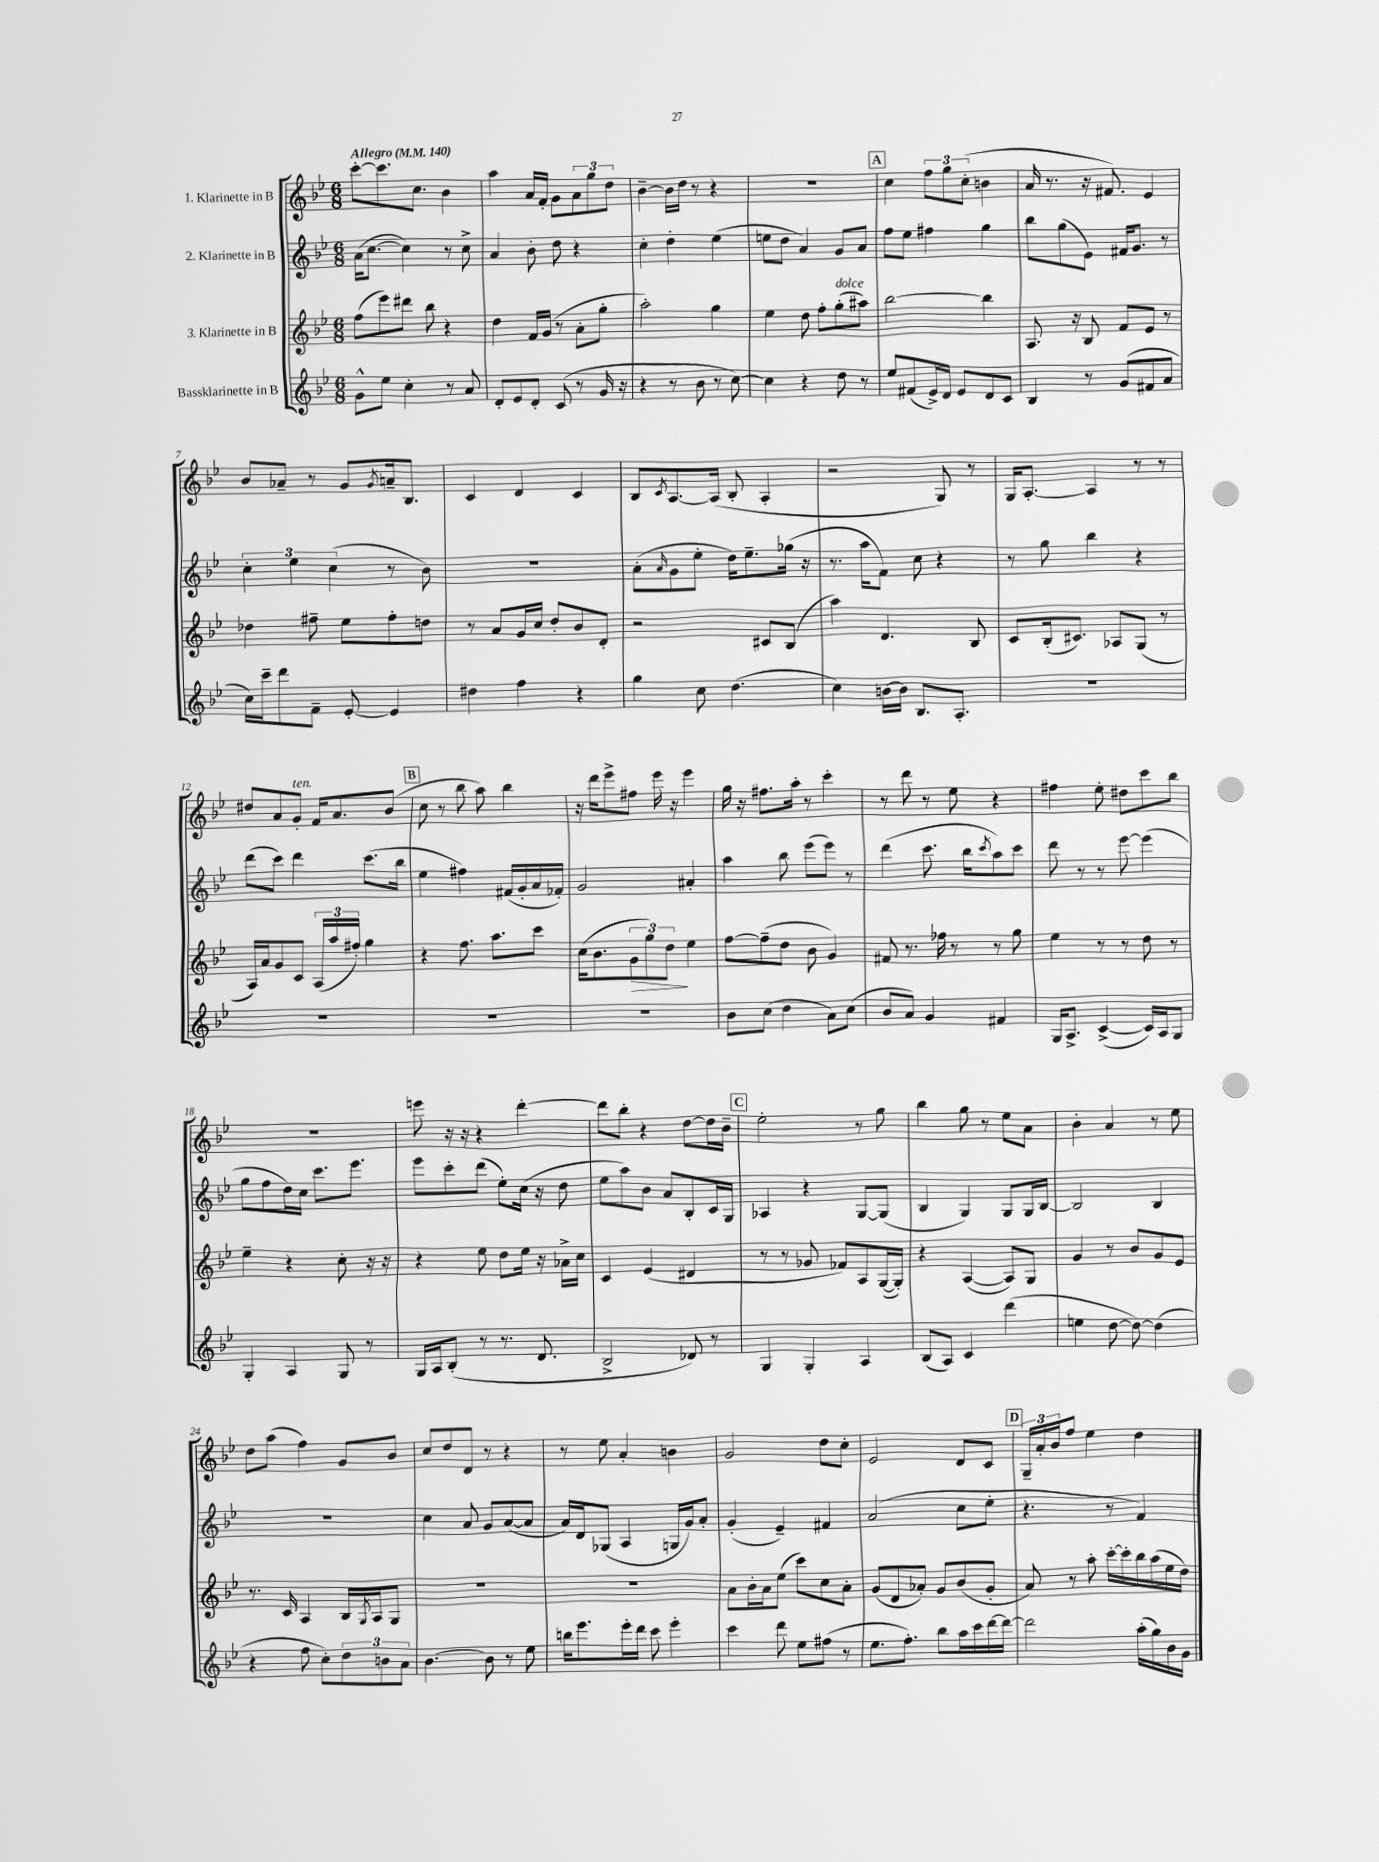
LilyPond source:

<<
\new StaffGroup <<
\new Staff = "s0" \with { instrumentName = "1. Klarinette in B" } {
    \clef treble \key bes \major \numericTimeSignature \time 6/8 \tempo "Allegro" 4 = 140
    c'''8~-. c'''8. c''8. bes'4 |
    a''4 a'16 f'16-. g'8 \tuplet 3/2 { a'8 g''8 d''8 } |
    bes'4~-- bes'16 d''16 r8 r4 |
    R2. |
    \mark \markup { \box "A" } c''4 \tuplet 3/2 { f''8 g''8 c''8-.( } b'4 |
    a'16 r8. r16 fis'8.) ees'4 |
    bes'8 aes'8-- r8 g'8 \acciaccatura { g'8 } a'16-- bes8. |
    c'4 d'4 c'4 |
    bes8 \acciaccatura { c'8 } a8.~ a16( bes8-. a4-. |
    r2 g8) r8 |
    g16 a8.~-. a4 r8 r8 |
    dis''8 a'8 g'8-.^\markup { \italic "ten." } f'16 a'8. bes'8( |
    \mark \markup { \box "B" } c''8 r8 bes''8 a''8) bes''4 |
    r16 d'''16 ees'''8-> fis''8 ees'''16 r16 ees'''4 |
    g''16 r16 fis''8. a''16-. r8 c'''4-. |
    r8 d'''8 r8 ees''8 r4 |
    fis''4 ees''8-. dis''8 c'''8 bes''8 |
    R2. |
    e'''8 r16 r16 r4 d'''4~-. |
    d'''8 bes''8-. r4 d''8~ d''16 bes'16-- |
    \mark \markup { \box "C" } ees''2-. r8 g''8 |
    bes''4 g''8 r8 ees''8 a'8 |
    bes'4-. a'4 r8 ees''8 |
    d''8 a''8( f''4) g'8 bes'8 |
    c''8 d''8 d'8 r8 r4 |
    r8 ees''8 a'4-. b'4 |
    g'2 d''8 c''8-. |
    ees'2 d'8 c'8 |
    \mark \markup { \box "D" } \tuplet 3/2 { g16-- a'16-. bes'16 } f''8 ees''4 d''4 \bar "|." |
}
\new Staff = "s1" \with { instrumentName = "2. Klarinette in B" } {
    \clef treble \key bes \major \numericTimeSignature \time 6/8
    a'16( c''8.~ c''4) r8 c''8-> |
    a'4 bes'8-. d''8 r4 |
    c''4-. d''4-. ees''4( |
    e''8 d''8 a'4) g'8 a'8 |
    \mark \markup { \box "A" } f''8 ees''8 fis''4 g''4 |
    bes''8 g''8( ees'8) fis'16 g'8. r8 |
    \tuplet 3/2 { c''4-. ees''4 c''4( } r8 bes'8) |
    R2. |
    a'8-.( \grace { a'16 } g'8 ees''8-. d''16) ees''8.-- ges''16( r16 |
    r8. a''16 f'8) c''8 r4 |
    r8 g''8 bes''4 r4 |
    d'''8( c'''8) d'''4 c'''8.( bes''16 |
    \mark \markup { \box "B" } ees''4 fis''4) fis'16( g'16-. a'16 fes'16-.) |
    g'2 ais'4-. |
    a''4 bes''8 ees'''8( ees'''8) r8 |
    d'''4( c'''8. bes''16 \acciaccatura { c'''8 } a''8) c'''8 |
    d'''8 r8 r8 ees'''8~ ees'''4( |
    g''8 f''8 d''16) c''16 c'''8. ees'''8. |
    ees'''8 c'''8-. d'''8( ees''8-.) c''16( r16 d''8 |
    ees''8 a''8) bes'8 a'8 bes8-. c'16 g16 |
    \mark \markup { \box "C" } aes4 r4 g8~ g8( |
    bes4 g4) g8 g16 bes16~ |
    bes2 bes4 |
    R2. |
    c''4 a'8 g'8 a'8~( a'8 |
    a'16) d'16 ges8( a4 g16 g'16) a'8-. |
    g'4-.( ees'4--) fis'4 |
    a'2( c''8 ees''8-. |
    \mark \markup { \box "D" } r4. r8 f'4) \bar "|." |
}
\new Staff = "s2" \with { instrumentName = "3. Klarinette in B" } {
    \clef treble \key bes \major \numericTimeSignature \time 6/8
    f''8( ees'''8) dis'''8 bes''8 r4 |
    d''4 f'16 g'16( r8 a'8-. g''8-. |
    a''2-.) g''4 |
    ees''4 d''8 f''8-. g''8-.^\markup { \italic "dolce" }( ais''8) |
    \mark \markup { \box "A" } bes''2~ bes''4 |
    a8. r16 bes8 f'8 ees'8 r8 |
    des''4 fis''8-- ees''8 fis''8-. d''8 |
    r8 a'8 g'16 c''16 d''8-. bes'8 d'8-. |
    r2 cis'8 bes8( |
    a''4) d'4. bes8 |
    c'8 bes16-.( cis'8.) aes8 g8( r8 |
    a16) a'16 g'8 c'8 \tuplet 3/2 { a16( a''16 fis''16-.) } g''4 |
    \mark \markup { \box "B" } r4 f''8. a''8. c'''8 |
    c''16( bes'8. \tuplet 3/2 { g'8\> g''8) d''8\! } ees''4 |
    f''8~ f''8--( d''8 bes'8 g'4) |
    fis'8 r8. fes''16 r8 r8 g''8 |
    ees''4 r8 r8 d''8 r8 |
    ees''4-- r4 c''8-. r16 r16 |
    r4 ees''8 d''8 ees''16 r16 aes'16-> c''16 |
    c'4 ees'4( dis'4 |
    \mark \markup { \box "C" } r8 r8 ges'8 fes'8) a8 g16~( g16-.) |
    r4 a4~( a8) g8 |
    g'4 r8 bes'8 g'8 ees'8 |
    r8. c'16 a4 bes16 \acciaccatura { g8 } a16 g8 |
    R2. |
    R2. |
    a'8 bes'16-. a'16 ees''8( c'''8) c''8 a'8-. |
    g'8( d'8 aes'8-.) g'8 bes'8( g'8-. |
    \mark \markup { \box "D" } a'8) r8 a''8-. c'''16~-. c'''16-. bes''16 a''16( ees''16 d''16) \bar "|." |
}
\new Staff = "s3" \with { instrumentName = "Bassklarinette in B" } {
    \clef treble \key bes \major \numericTimeSignature \time 6/8
    g'8-^ ees''8 c''4-. r8 a'8 |
    d'8-. ees'8 d'8-. c'8( r8 g'16 r16 |
    r4 r8 bes'8 r8 c''8~) |
    c''4 r4 d''8 r8 |
    \mark \markup { \box "A" } ees''8 fis'8( ees'16->) d'16 ees'8 d'8 c'8 |
    bes4 r8 g'8( fis'8 a'8 |
    c''16) c'''16-- d'''8 f'8-- ees'8~-. ees'4 |
    dis''4 f''4 r4 |
    g''4 c''8 d''4.( |
    c''4) b'16~ b'16 bes8. a8.-. |
    R2. |
    R2. |
    \mark \markup { \box "B" } R2. |
    R2. |
    bes'8 c''8( d''4 a'8) c''8( |
    bes'8 a'8) g'4 fis'4 |
    g16 a8.-> c'4~->( c'16) a16 g8 |
    g4-. a4 g8 r8 |
    g16 a16 bes8-.( r8 r8. d'8. |
    bes2-> des'8) r8 |
    \mark \markup { \box "C" } g4 g4-. a4 |
    bes8( a8) c'4 d'''4( |
    e''4 d''8~ d''8~) d''4( |
    r4 f''8 c''8-.) \tuplet 3/2 { d''8 b'8 a'8 } |
    bes'4.~ bes'8 r8 ees''8 |
    b''16 ees'''8. ees'''16-. d'''16 c'''8 ees'''4-. |
    c'''4 d'''8 ees''8 fis''8( r8 |
    ees''8. f''8.-.) bes''8 a''16 c'''16 d'''16~ d'''16~ |
    \mark \markup { \box "D" } d'''2 a''16-.( g''16) bes'16 g'16 \bar "|." |
}
>>
>>
